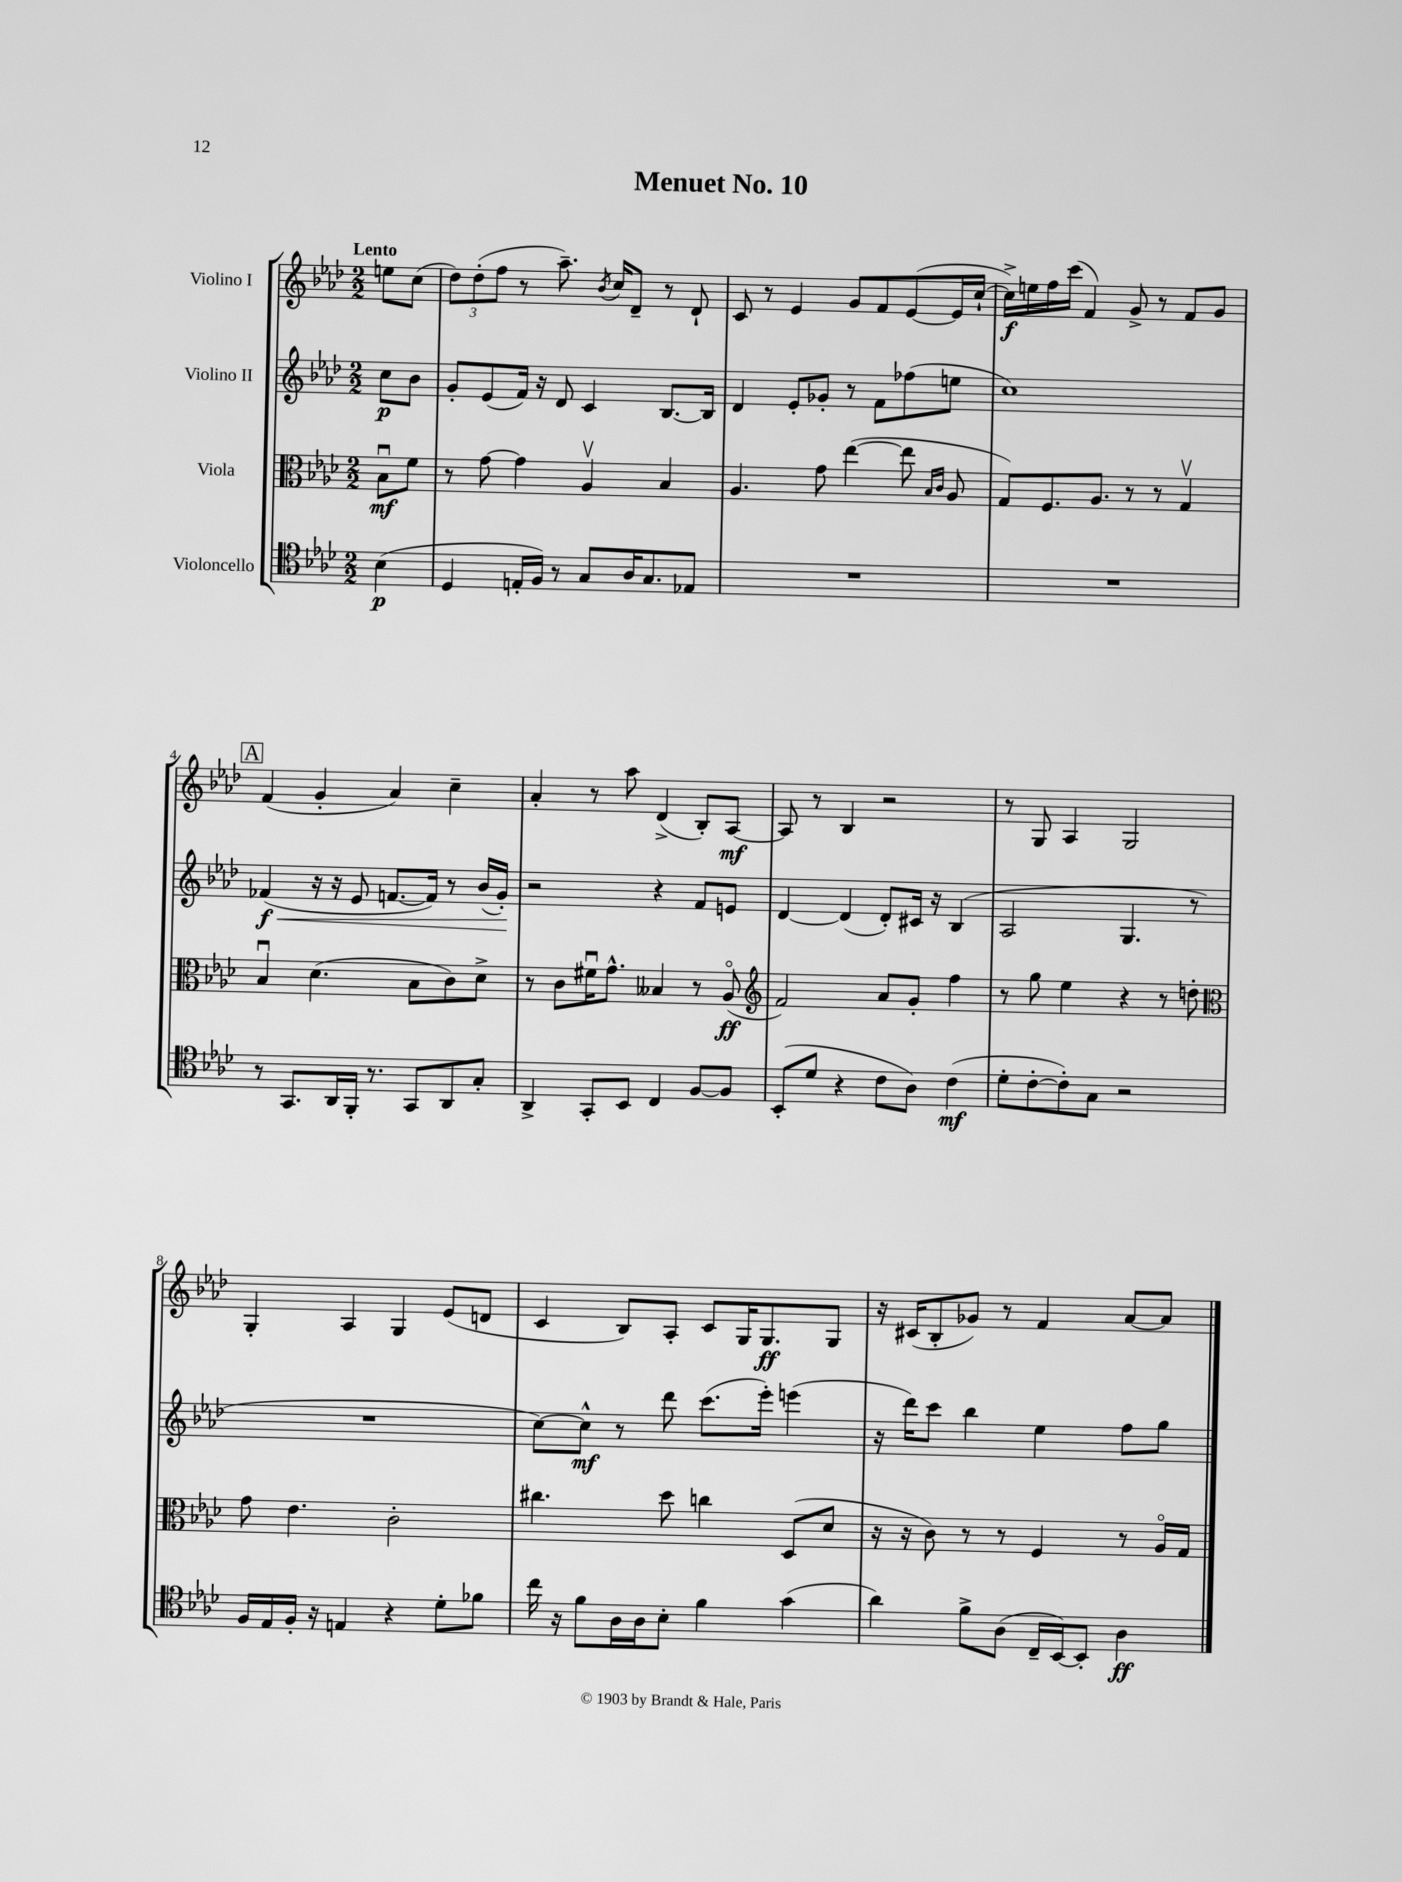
\header { title = "Menuet No. 10" }
<<
\new StaffGroup <<
\new Staff = "s0" \with { instrumentName = "Violino I" } {
    \clef treble \key aes \major \numericTimeSignature \time 2/2 \partial 4 \tempo "Lento"
    e''8 c''8( |
    \tuplet 3/2 { des''8) des''8-.( f''8 } r8 aes''8.--) \acciaccatura { bes'8 } c''16 des'8-- r8 des'8-! |
    c'8 r8 ees'4 g'8 f'8 ees'8~( ees'16 c''16~-! |
    c''16->\f) e''16 f''16 c'''16( f'4) g'8-> r8 f'8 g'8 |
    \mark \markup { \box "A" } f'4( g'4-. aes'4) c''4-- |
    aes'4-. r8 aes''8 des'4->( bes8-.) aes8~\mf |
    aes8 r8 bes4 r2 |
    r8 g8 aes4 g2 |
    g4-. aes4 g4 ees'8( d'8 |
    c'4 bes8) aes8-. c'8 g16 g8.\ff g8 |
    r16 cis'16( bes8-. ges'8) r8 f'4 aes'8~ aes'8 \bar "|." |
}
\new Staff = "s1" \with { instrumentName = "Violino II" } {
    \clef treble \key aes \major \numericTimeSignature \time 2/2 \partial 4
    c''8\p bes'8 |
    g'8-. ees'8( f'16) r16 des'8 c'4 bes8.~ bes16 |
    des'4 ees'8-. ges'8-. r8 f'8 fes''8( e''8 |
    c''1) |
    \mark \markup { \box "A" } fes'4\f\<( r16 r16 ees'8 f'8.~ f'16) r8 bes'16( g'16-.\!) |
    r2 r4 f'8 e'8 |
    des'4~ des'4( des'8-.) cis'16 r16 bes4( |
    aes2 g4. r8 |
    R1 |
    c''8~) c''8-^\mf r8 des'''8 c'''8.( ees'''16-.) e'''4( |
    r16 des'''16) c'''8 bes''4 ees''4 f''8 g''8 \bar "|." |
}
\new Staff = "s2" \with { instrumentName = "Viola" } {
    \clef alto \key aes \major \numericTimeSignature \time 2/2 \partial 4
    bes8\downbow\mf f'8 |
    r8 g'8~ g'4 aes4\upbow bes4 |
    aes4. g'8 ees''4~( ees''8 \grace { bes16 c'16 } aes8 |
    g8) f8. aes8. r8 r8 g4\upbow |
    \mark \markup { \box "A" } bes4\downbow des'4.( bes8 c'8) des'8-> |
    r8 c'8 fis'16\downbow g'8.-^ beses4 r8 aes8\flageolet\ff( |
    \clef treble f'2) aes'8 g'8-. f''4 |
    r8 g''8 ees''4 r4 r8 d''8-. |
    \clef alto g'8 ees'4. c'2-. |
    cis''4. des''8 c''4 des8( des'8 |
    r16 r16 c'8) r8 r8 f4 r8 aes16\flageolet g16 \bar "|." |
}
\new Staff = "s3" \with { instrumentName = "Violoncello" } {
    \clef tenor \key aes \major \numericTimeSignature \time 2/2 \partial 4
    bes4\p( |
    des4 e16-. f16) r8 g8 aes16 g8. ees8 |
    R1 |
    R1 |
    \mark \markup { \box "A" } r8 g,8. aes,16 f,16-. r8. g,8 aes,8 g8-. |
    aes,4-> g,8-. bes,8 c4 f8~ f8 |
    bes,8-.( des'8 r4 c'8 aes8) c'4\mf( |
    des'8-. c'8~-. c'8-.) g8 r2 |
    f16 ees16 f16-. r16 e4 r4 des'8-. fes'8 |
    c''16 r16 f'8 aes16 aes16 bes8-. f'4 g'4( |
    aes'4) f'8-> aes8( c16-- bes,16~) bes,8-. aes4\ff \bar "|." |
}
>>
>>
